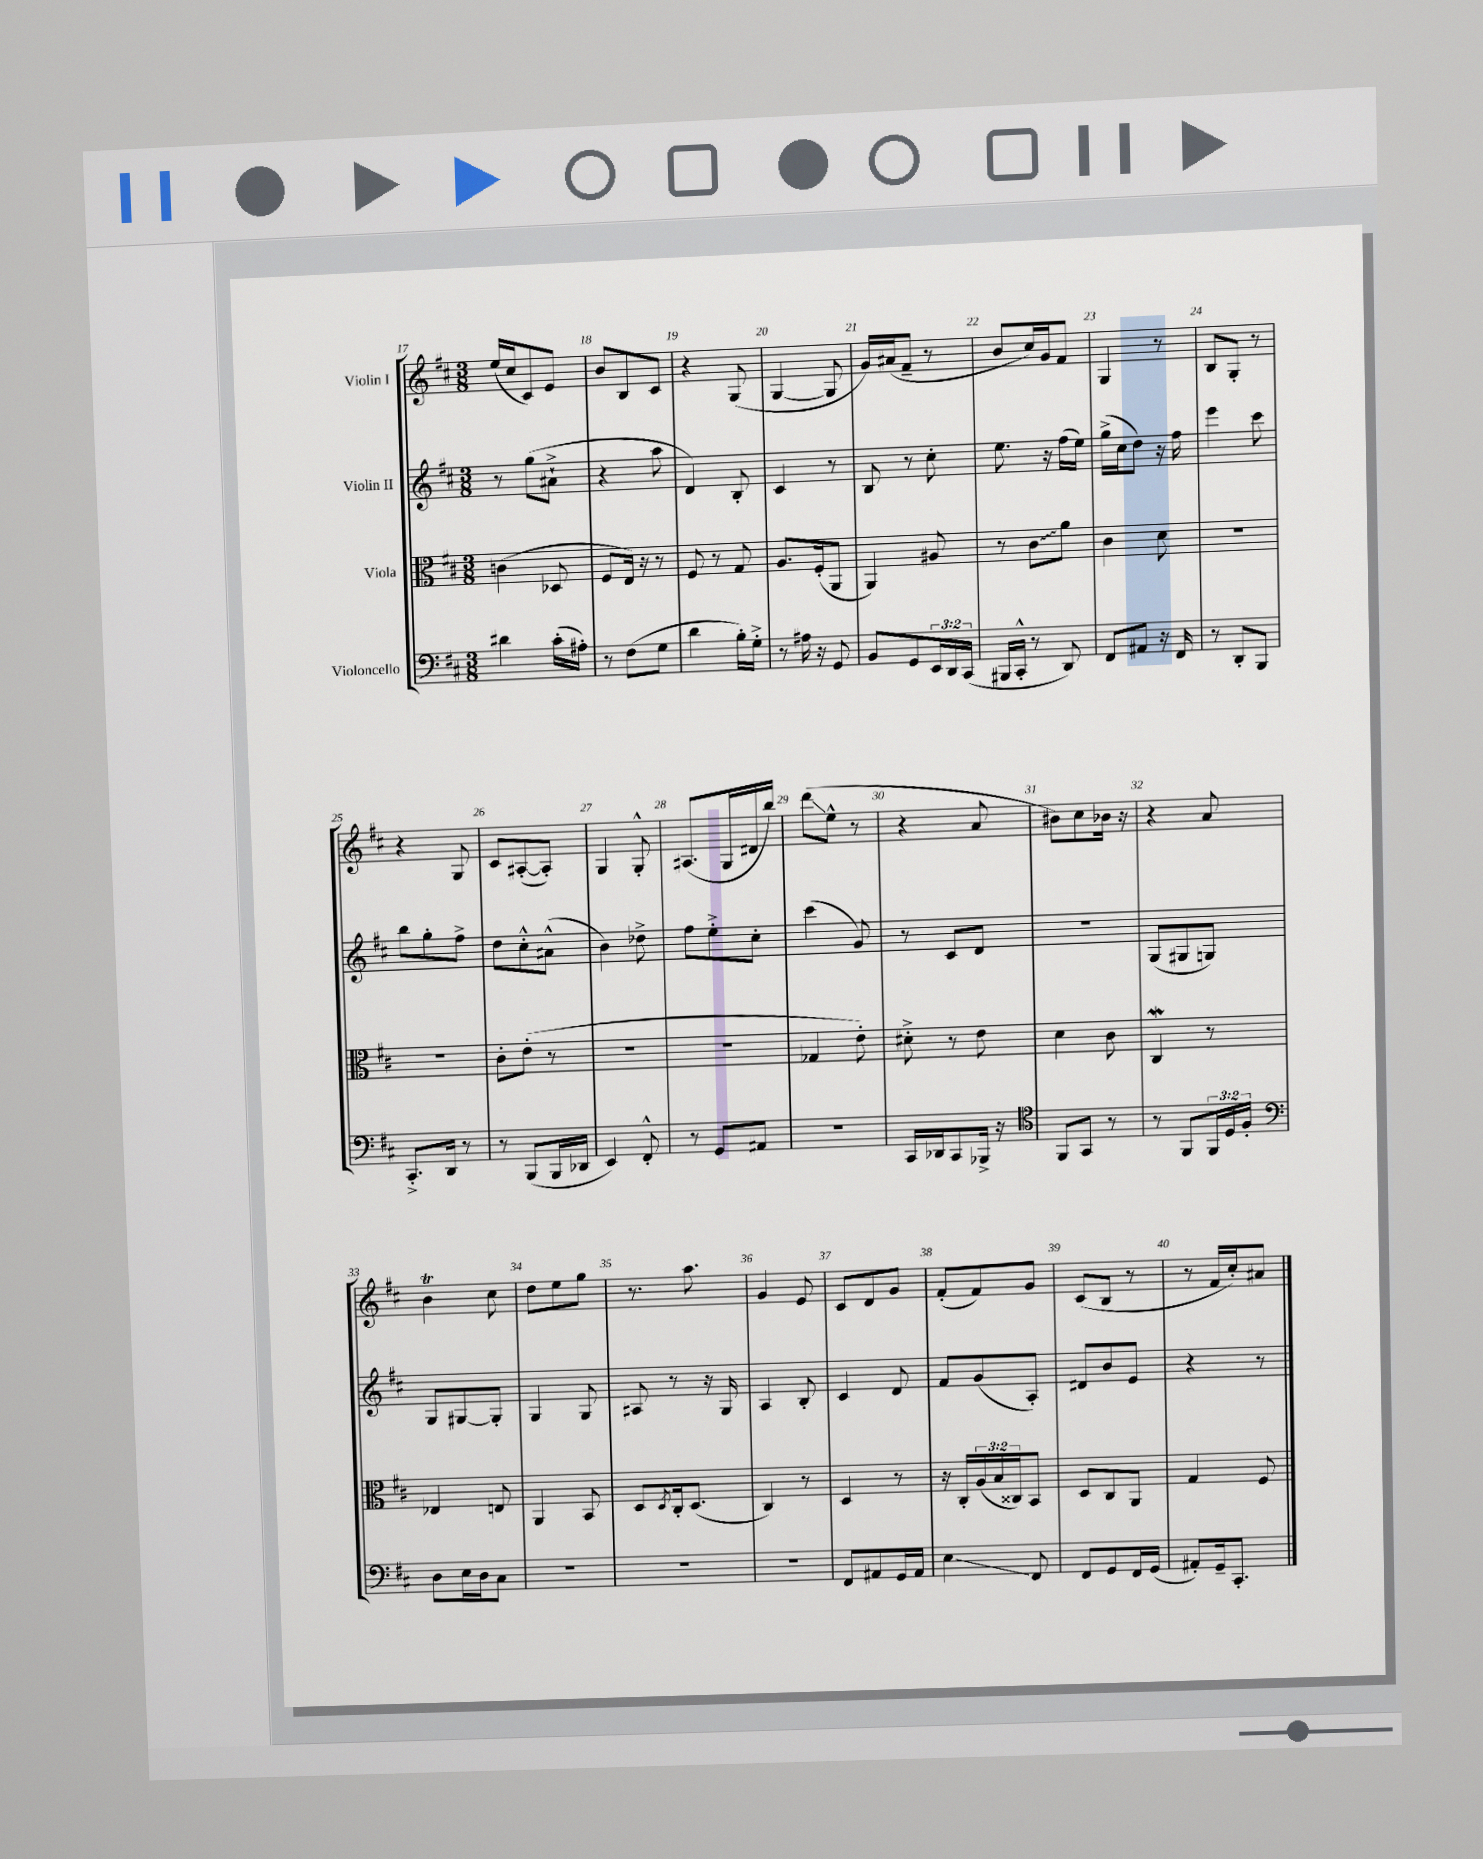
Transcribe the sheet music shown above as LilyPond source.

<<
\new StaffGroup <<
\new Staff = "s0" \with { instrumentName = "Violin I" } {
    \clef treble \key d \major \numericTimeSignature \time 3/8
    e''16( cis''16 cis'8) e'8 |
    b'8 b8 cis'8 |
    r4 g8( |
    g4~ g8 |
    g'16) ais'16( fis'8-- r8 |
    b'8 cis''16) g'16 fis'8 |
    g4 r8 |
    b8 g8-. r8 |
    r4 g8 |
    cis'8 ais8~-.( ais8-.) |
    g4 g8-.-^ |
    ais8.( g16 dis'16 b''16) |
    d'''8\glissando( e''8-^ r8 |
    r4 a'8 |
    bis'8) cis''8 bes'16 r16 |
    r4 a'8 |
    b'4\trill cis''8 |
    d''8 e''8 g''8 |
    r8. a''8. |
    g'4 e'8 |
    cis'8 d'8 g'8 |
    fis'8-.( fis'8) g'8 |
    cis'8( b8 r8 |
    r8 fis'16 cis''16-.) ais'8 \bar "|." |
}
\new Staff = "s1" \with { instrumentName = "Violin II" } {
    \clef treble \key d \major \numericTimeSignature \time 3/8
    r8 g''8( ais'8-!-> |
    r4 a''8 |
    d'4) b8-. |
    cis'4 r8 |
    b8 r8 cis''8-. |
    e''8. r16 fis''16( e''16) |
    g''16->( cis''16 d''8) r16 fis''16 |
    e'''4 cis'''8 |
    b''8 g''8-. fis''8-> |
    d''8 cis''8-.-^ ais'8-^( |
    b'4) des''8-> |
    fis''8 e''8-.-> cis''8-. |
    cis'''4( g'8) |
    r8 cis'8 d'8 |
    R4. |
    g8( gis8 g8) |
    g8 gis8~ gis8-. |
    g4 g8 |
    ais8 r8 r16 g16 |
    a4 b8-. |
    cis'4 d'8 |
    fis'8 g'8( a8-.) |
    dis'8 b'8 e'8 |
    r4 r8 \bar "|." |
}
\new Staff = "s2" \with { instrumentName = "Viola" } {
    \clef alto \key d \major \numericTimeSignature \time 3/8 \override Staff.TupletNumber.text = #tuplet-number::calc-fraction-text
    c'4( des8 |
    fis8 e16) r16 r8 |
    fis8 r8 g8 |
    a8. fis16-.( a,8 |
    a,4) ais8 |
    r8 \once \override Glissando.style = #'zigzag cis'8\glissando a'8 |
    cis'4 d'8 |
    R4. |
    R4. |
    cis'8-. e'8-.( r8 |
    R4. |
    R4. |
    ges4 e'8-.) |
    dis'8-.-> r8 e'8 |
    d'4 cis'8 |
    cis4\mordent r8 |
    ees4 e8 |
    a,4 b,8 |
    d8 \acciaccatura { d8 } cis16-. d8.( |
    cis4) r8 |
    d4 r8 |
    r16 cis16-. \tuplet 3/2 { a16( b16 cisis16) } b,8 |
    d8 cis8 a,8 |
    g4 fis8 \bar "|." |
}
\new Staff = "s3" \with { instrumentName = "Violoncello" } {
    \clef bass \key d \major \numericTimeSignature \time 3/8 \override Staff.TupletNumber.text = #tuplet-number::calc-fraction-text
    dis'4 cis'16-.( ais16-.) |
    r8 fis8( g8 |
    d'4 b16-.) g16-.-> |
    r8 ais16 r16 g,8 |
    b,8 g,8 \tuplet 3/2 { e,16 d,16 cis,16( } |
    bis,,16 cis,16-.-^ r8 d,8) |
    fis,8 ais,8 r16 fis,16 |
    r8 d,8-. b,,8 |
    cis,8.-.-> d,16 r8 |
    r8 b,,8( b,,16 des,16 |
    e,4) fis,8-.-^ |
    r8 g,8 ais,8 |
    R4. |
    cis,16 des,16 cis,8 bes,,16-> r16 |
    \clef tenor fis,8 g,8 r8 |
    r8 fis,8 \tuplet 3/2 { fis,16 d16 fis16-. } |
    \clef bass d8 e16 d16 cis8 |
    R4. |
    R4. |
    R4. |
    fis,8 ais,8 g,16 ais,16 |
    e4\glissando fis,8 |
    fis,8 g,8 fis,16 g,16( |
    ais,8-.) g,16-- cis,8.-. \bar "|." |
}
>>
>>
\layout { \context { \Score currentBarNumber = #17 \override BarNumber.break-visibility = ##(#f #t #t) barNumberVisibility = #all-bar-numbers-visible } }
